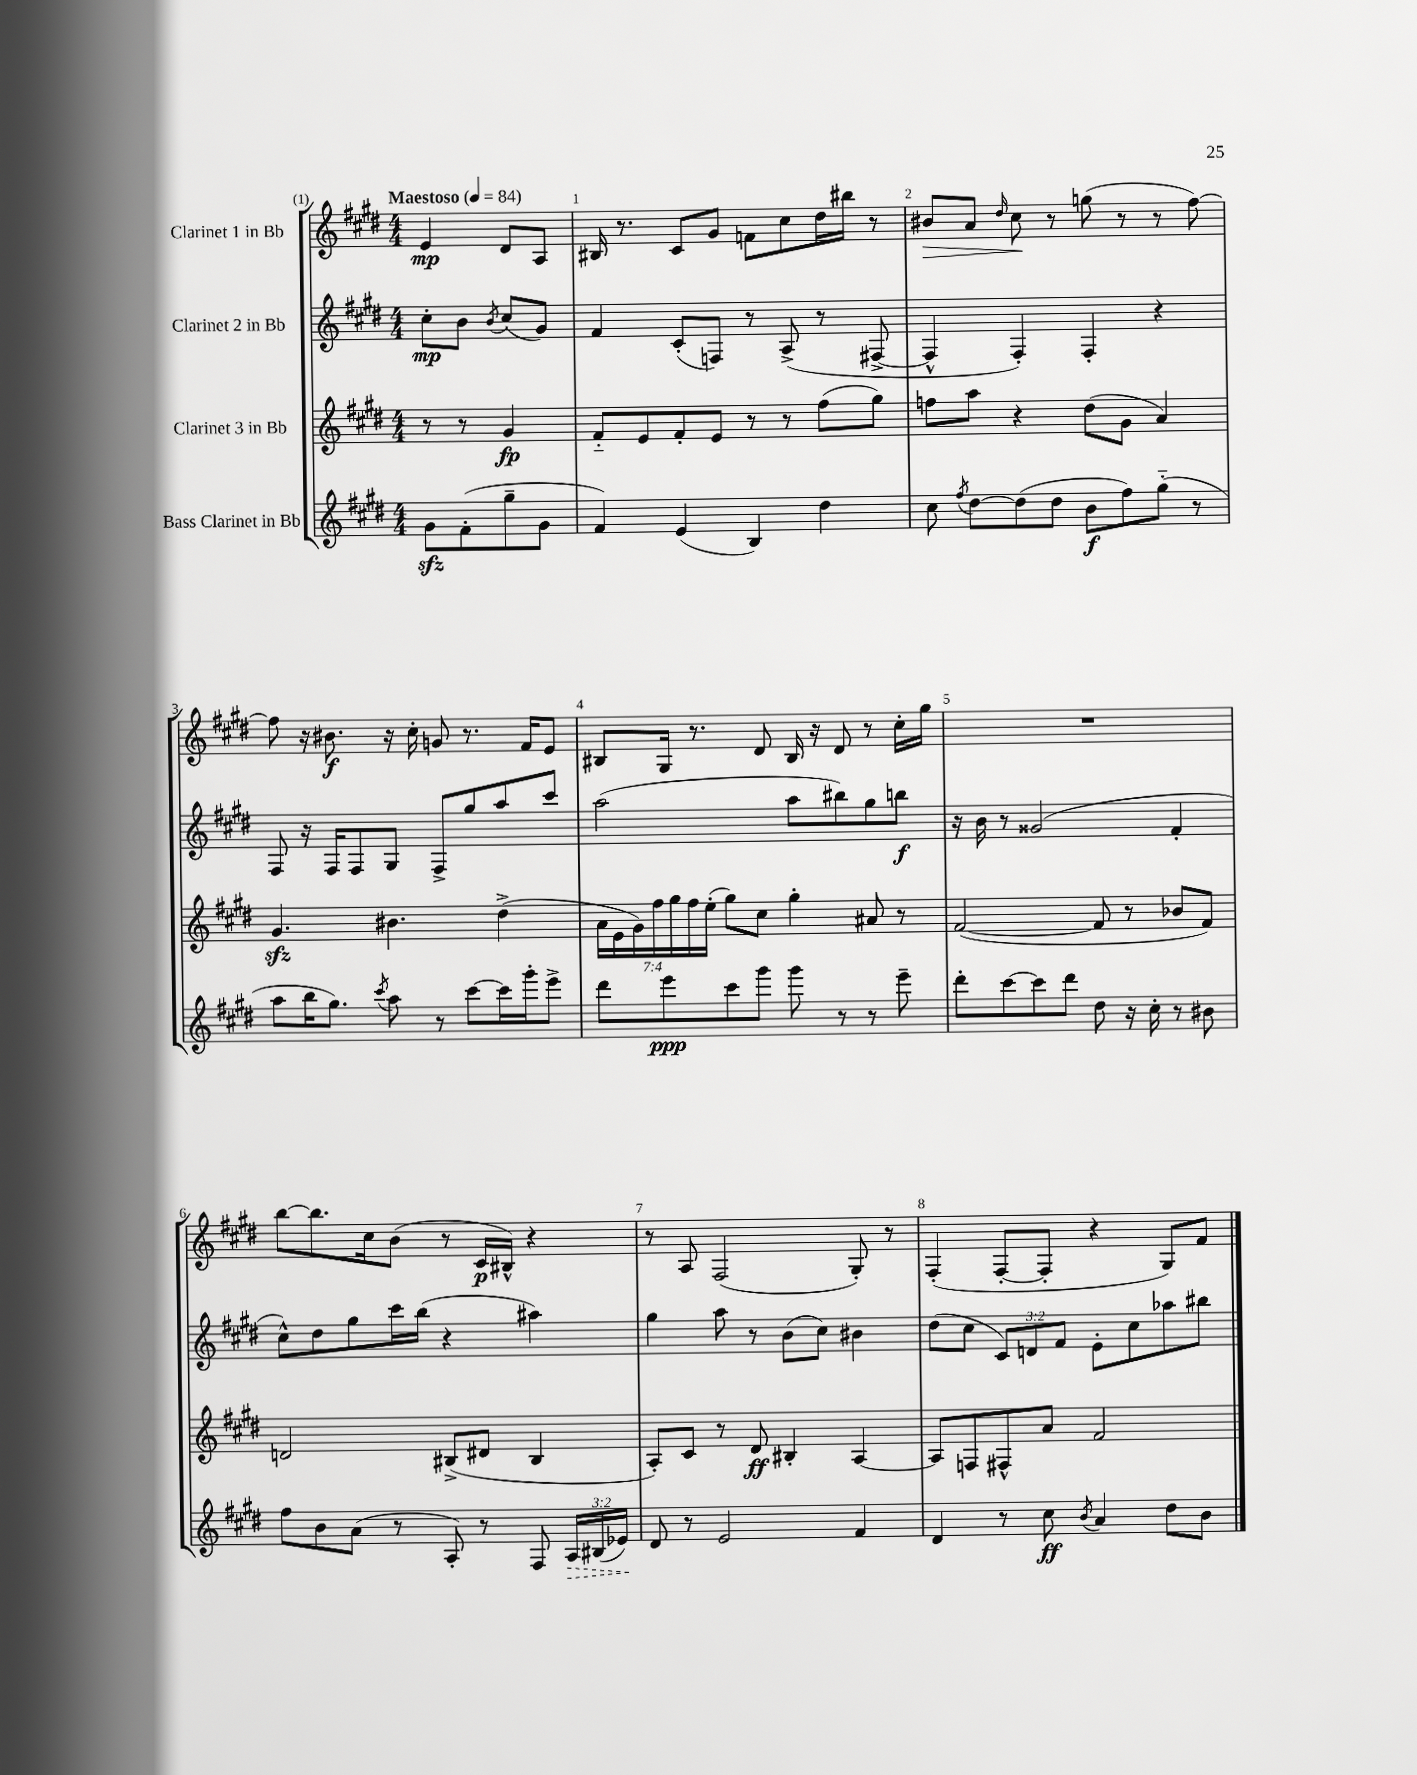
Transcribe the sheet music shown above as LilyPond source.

<<
\new StaffGroup <<
\new Staff = "s0" \with { instrumentName = "Clarinet 1 in Bb" } {
    \clef treble \key e \major \numericTimeSignature \time 4/4 \partial 2 \tempo "Maestoso" 4 = 84
    \autoBeamOff e'4\mp dis'8[ a8] |
    bis16 r8. cis'8[ gis'8] f'8[ cis''8 dis''16 bis''16] r8 |
    bis'8[\> a'8] \grace { dis''16 } cis''8\! r8 g''8( r8 r8 fis''8~) |
    fis''8 r16 bis'8.\f r16 cis''16-. g'8 r8. fis'16[ e'8] |
    bis8[ gis16] r8. dis'8 bis16 r16 dis'8 r8 cis''16[-. gis''16] |
    R1 |
    b''8[~ b''8. cis''16 b'8]( r8 cis'16[\p bis16]-^) r4 |
    r8 a8 fis2( gis8-.) r8 |
    fis4-.( fis8[~-. fis8]-. r4 gis8[) fis'8] \bar "|." |
}
\new Staff = "s1" \with { instrumentName = "Clarinet 2 in Bb" } {
    \clef treble \key e \major \numericTimeSignature \time 4/4 \override Staff.TupletNumber.text = #tuplet-number::calc-fraction-text \partial 2
    \autoBeamOff cis''8[-.\mp b'8] \acciaccatura { b'8 } cis''8[( gis'8]) |
    fis'4 cis'8[-.( f8]) r8 a8->( r8 fis8~-> |
    fis4-^ fis4-.) fis4-. r4 |
    fis8 r16 fis16[ fis8 gis8] fis8[-> gis''8 a''8 cis'''8] |
    a''2( a''8[ bis''8) gis''8 b''8]\f |
    r16 b'16 r8 gisis'2( fis'4-. |
    cis''8[-^) dis''8 gis''8 cis'''16 b''16]( r4 ais''4) |
    gis''4 a''8 r8 b'8[( cis''8]) bis'4 |
    dis''8[( cis''8] \tuplet 3/2 { cis'8[) d'8 fis'8] } e'8[-. cis''8 aes''8 bis''8] \bar "|." |
}
\new Staff = "s2" \with { instrumentName = "Clarinet 3 in Bb" } {
    \clef treble \key e \major \numericTimeSignature \time 4/4 \override Staff.TupletNumber.text = #tuplet-number::calc-fraction-text \partial 2
    \autoBeamOff r8 r8 gis'4\fp |
    fis'8[-_ e'8 fis'8-. e'8] r8 r8 fis''8[( gis''8]) |
    f''8[ a''8] r4 dis''8[( gis'8] a'4) |
    gis'4.\sfz bis'4. dis''4->( |
    \tuplet 7/4 { a'16[ e'16 gis'16) fis''16 gis''16 fis''16 e''16]-.( } gis''8[) cis''8] gis''4-. ais'8 r8 |
    fis'2~( fis'8 r8 bes'8[ fis'8]) |
    d'2 bis8[->( dis'8] bis4 |
    a8[-.) cis'8] r8 dis'8\ff bis4-. a4~ |
    a8[ f8 fis8-^ a'8] fis'2 \bar "|." |
}
\new Staff = "s3" \with { instrumentName = "Bass Clarinet in Bb" } {
    \clef treble \key e \major \numericTimeSignature \time 4/4 \override Staff.TupletNumber.text = #tuplet-number::calc-fraction-text \partial 2
    \autoBeamOff gis'8[\sfz fis'8-.( gis''8-- gis'8] |
    fis'4) e'4( b4) dis''4 |
    cis''8 \acciaccatura { fis''8 } dis''8[~ dis''8( dis''8] b'8[\f fis''8) gis''8]-_( r8 |
    a''8[ b''16 gis''8.]) \acciaccatura { cis'''8 } a''8 r8 cis'''8[~ cis'''16 gis'''16-. e'''8]-> |
    dis'''8[ e'''8\ppp cis'''8 gis'''8] gis'''8 r8 r8 e'''8-- |
    dis'''8[-. cis'''8~ cis'''8 dis'''8] dis''8 r16 cis''16-. r8 bis'8 |
    fis''8[ b'8 a'8]( r8 a8-.) r8 fis8 \tuplet 3/2 { \once \override Hairpin.style = #'dashed-line a16[\> bis16( ees'16]\!) } |
    dis'8 r8 e'2 fis'4 |
    dis'4 r8 cis''8\ff \acciaccatura { b'8 } a'4 dis''8[ b'8] \bar "|." |
}
>>
>>
\layout { \context { \Score \override BarNumber.break-visibility = ##(#f #t #t) barNumberVisibility = #all-bar-numbers-visible } }
